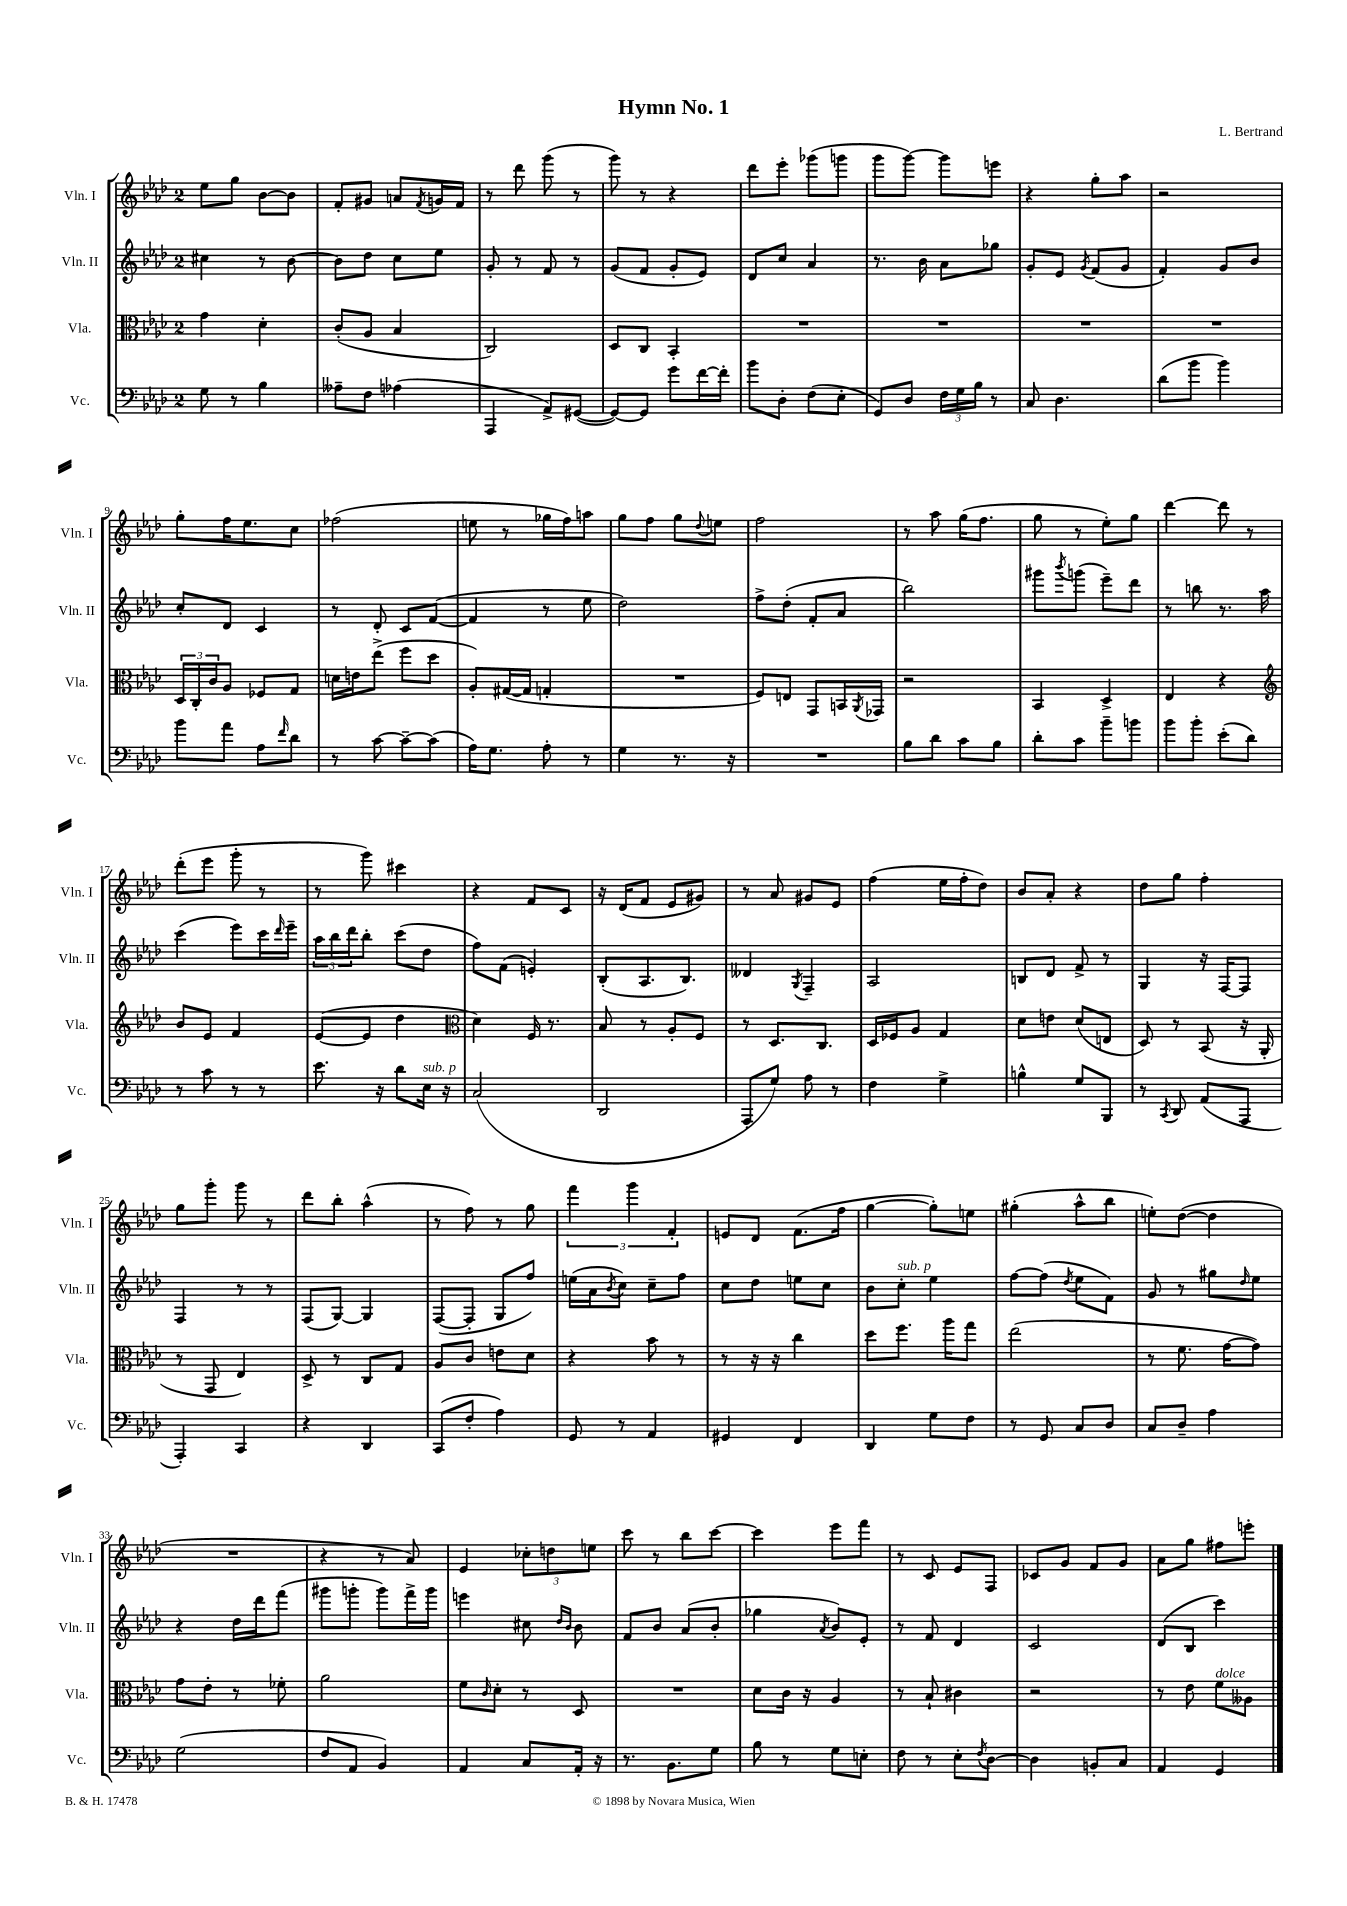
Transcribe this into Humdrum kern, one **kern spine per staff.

**kern	**kern	**kern	**kern
*staff4	*staff3	*staff2	*staff1
*clefF4	*clefC3	*clefG2	*clefG2
*k[b-e-a-d-]	*k[b-e-a-d-]	*k[b-e-a-d-]	*k[b-e-a-d-]
*M2/4	*M2/4	*M2/4	*M2/4
8G\	4g\	4cc#\	8ee-\L
8r	.	.	8gg\J
4B-\	4d-'\	8r	[8b-\L
.	.	[8b-\	8b-\]J
=	=	=	=
8A--~\L	(8c'/L	8b-\]L	8f'/L
8F\J	8A-/J	8dd-\J	8g#/J
(4A-\	4B-/	8cc\L	8a/L
.	.	.	8qf/
.	.	8ee-\J	16g/L
.	.	.	16f/JJ
=	=	=	=
4AAA-/	2C/)	8g'/	8r
.	.	8r	8ddd-\
8AA-^/L)	.	8f/	(8ggg\
([8GG#/J	.	8r	8r
=	=	=	=
8GG#/_L)	8D-/L	(8g/L	8ggg\)
8GG#/]J	8C/J	8f/J	8r
8g\L	4BB-'/	8g'/L	4r
[16f\L	.	8e-/J)	.
16f'\]JJ	.	.	.
=	=	=	=
8b-\L	2r	8d-/L	8ddd-\L
8D-'\J	.	8cc/J	8eee-'\J
(8F\L	.	4a-/	(8ggg-\L
8E-'\J	.	.	8ggg\J
=	=	=	=
8GG/L)	2r	8.r	8ggg\L
8D-/J	.	.	[8ggg\J)
.	.	16b-\	.
24F\LL	.	8a-\L	8ggg\]L
24G\	.	.	.
24B-\JJ	.	.	.
8r	.	8gg-\J	8eee\J
=	=	=	=
8C/	2r	8g'/L	4r
4.D-\	.	8e-/J	.
.	.	8qg/	.
.	.	(8f/L	8gg'\L
.	.	8g/J	8aa-\J
=	=	=	=
(8d-\L	2r	4f'/)	2r
8b-\J	.	.	.
4b-\)	.	8g/L	.
.	.	8b-/J	.
=	=	=	=
8b-\L	24D-/LL	8cc'/L	8gg'\L
.	24C'/	.	.
.	24c/J	.	.
8a-\J	8A-/J	8d-/J	16ff\K
.	.	.	8.ee-\
8A-\L	8F-/L	4c/	.
16qqf/	.	.	.
8d-\J	8G/J	.	8cc\J
=	=	=	=
8r	16d\LL	8r	(2ff-\
.	16e\J	.	.
[8c\	(8ee-^\J	8d-'/	.
8c~\_L	8ff\L	8c/L	.
(8c\]J	8dd-\J	([8f/J	.
=	=	=	=
16A-\LK)	8A-'/L)	4f/]	8ee\
8.G\J	.	.	.
.	([16G#/L	.	8r
.	16G#/]JJ	.	.
8A-'\	4G'/	8r	16gg-\LL
.	.	.	16ff\J)
8r	.	8ee-\	8aa\J
=	=	=	=
4G\	2r	2dd-\)	8gg\L
.	.	.	8ff\J
8.r	.	.	8gg\L
.	.	.	8qqdd-/
.	.	.	8ee\J
16r	.	.	.
=	=	=	=
2r	8F/L)	8ff^\L	2ff\
.	8E/J	(8dd-'\J	.
.	8GG/L	8f'/L	.
.	16BB/L	8a-/J	.
.	8qAA-/	.	.
.	16GG-/JJ	.	.
=	=	=	=
8B-\L	2r	2bb-\)	8r
8d-\J	.	.	8aa-\
8c\L	.	.	(16gg\LK
.	.	.	8.ff\J
8B-\J	.	.	.
=	=	=	=
8d-'\L	4BB-/	8ggg#\L	8gg\
.	.	8qbbb-/	.
8c\J	.	(8ggg\J	8r
8b-~\L	4D-^/	8eee-~\L)	8ee-'\L)
8b\J	.	8ddd-\J	8gg\J
=	=	=	=
8b-\L	4E-/	8r	[4ddd-\
8b-'\J	.	8bb\	.
(8e-'\L	4r	8.r	8ddd-\]
8d-\J)	.	.	8r
.	.	16aa-\	.
=	=	=	=
*	*clefG2	*	*
8r	8b-/L	(4ccc\	(8ddd-'\L
8c\	8e-/J	.	8eee-\J
8r	4f/	8eee-\L)	8ggg'\
8r	.	16ccc\L	8r
.	.	16qqddd-/	.
.	.	16eee-~\JJ	.
=	=	=	=
8.e-\	([8e-/L	24aa-\LL	8r
.	.	24bb-\	.
.	.	24ddd-\J	.
.	8e-/]J	8bb-'\J	8ggg\)
16r	.	.	.
8d-\L	4dd-\	(8ccc\L	4ccc#\
16E-\Jk	.	8dd-\J	.
16r	.	.	.
=	=	=	=
*	*clefC3	*	*
(2C/	4d-\)	8ff\L)	4r
.	.	(8f\J	.
.	16F/	4e'/)	8f/L
.	8.r	.	.
.	.	.	8c/J
=	=	=	=
2DD-/	8B-/	(8B-'/L	16r
.	.	.	(16d-/LK
.	8r	8.A-/	8f/J
.	8A-'/L	.	8e-/L
.	.	8.B-/J)	.
.	8F/J	.	8g#/J)
=	=	=	=
8AAA-'/L	8r	4d--/	8r
8G/J)	8.D-/L	.	8a-/
.	.	8qG/	.
8A-\	.	4F~/	8g#/L
.	8.C/J	.	.
8r	.	.	8e-/J
=	=	=	=
4F\	16D-/LL	2A-/	(4ff\
.	16F-/J	.	.
.	8A-/J	.	.
4G^\	4G/	.	16ee-\LL
.	.	.	16ff'\J
.	.	.	8dd-\J)
=	=	=	=
4B^^\	8d-\L	8B/L	8b-/L
.	8e\J	8d-/J	8a-'/J
8G/L	(8d-/L	8f^/	4r
8BBB-/J	8E/J	8r	.
=	=	=	=
8r	8D-/)	4G/	8dd-\L
8qCC/	.	.	.
8DD-/	8r	.	8gg\J
(8AA-/L	(8BB-/	16r	4ff'\
.	.	[16F/LK	.
8AAA-/J	16r	8F/]J	.
.	16AA-'/	.	.
=	=	=	=
4AAA-'/)	8r	4F/	8gg\L
.	8GG/	.	8ggg'\J
4CC/	4E-/)	8r	8ggg\
.	.	8r	8r
=	=	=	=
4r	8D-^/	(8F/L	8ddd-\L
.	8r	[8G/J)	8bb-'\J
4DD-/	8C/L	4G/]	(4aa-^^\
.	8G/J	.	.
=	=	=	=
(8CC/L	8A-/L	([8F/L	8r
8F'/J	8c/J	8F'/]J	8ff\)
4A-\)	8e\L	8G/L	8r
.	8d-\J	8ff/J)	8gg\
=	=	=	=
8GG/	4r	(16ee\LL	6fff\
.	.	16a-\J	.
.	.	8qb-/	.
8r	.	8cc\J)	.
.	.	.	6ggg\
4AA-/	8b-\	8cc~\L	.
.	.	.	6f'/
.	8r	8ff\J	.
=	=	=	=
4GG#/	8r	8cc\L	8e/L
.	16r	8dd-\J	8d-/J
.	16r	.	.
4FF/	4cc\	8ee\L	(8.f\L
.	.	8cc\J	.
.	.	.	16ff\Jk
=	=	=	=
4DD-/	8dd-\L	8b-\L	[4gg\
.	8.ff\J	8cc'\J	.
8G\L	.	4ee-\	8gg'\]L)
.	16aa-\LK	.	.
8F\J	8gg\J	.	8ee\J
=	=	=	=
8r	(2ee-\	[8ff\L	(4gg#'\
8GG/	.	(8ff\]J	.
.	.	8qdd-/	.
8C/L	.	8ee-\L	8aa-^^\L
8D-/J	.	8f\J)	8bb-\J
=	=	=	=
8C/L	8r	8g/	8ee'\L)
8D-~/J	8.f\	8r	([8dd-\J
4A-\	.	8gg#\L	4dd-\]
.	[16g\LK	.	.
.	.	16qqdd-/	.
.	8g\]J)	8ee-\J	.
=	=	=	=
(2G\	8g\L	4r	2r
.	8e-'\J	.	.
.	8r	16dd-\LL	.
.	.	16ddd-\J	.
.	8f-'\	(8fff\J	.
=	=	=	=
8F/L	2a-\	8ggg#\L	4r
8AA-/J	.	8ggg'\J	.
4BB-/)	.	8ggg\L)	8r
.	.	16fff^\L	8a-/)
.	.	16ggg\JJ	.
=	=	=	=
4AA-/	8f\L	4eee\	4e-/
.	16qqc/	.	.
.	8d-'\J	.	.
8C/L	8r	8cc#\	12cc-'\L
.	.	.	12dd\
.	.	16qqdd-/LL	.
.	.	16qqb-/JJ	.
16AA-'/Jk	8D-/	8b-\	.
.	.	.	12ee\J
16r	.	.	.
=	=	=	=
8.r	2r	8f/L	8ccc\
.	.	8b-/J	8r
8.BB-\L	.	.	.
.	.	(8a-/L	8bb-\L
8G\J	.	8b-'/J	[8ccc\J
=	=	=	=
8B-\	8d-\L	4gg-\	4ccc\]
8r	16c\Jk	.	.
.	16r	.	.
.	.	8qa-/	.
8G\L	4A-/	8b-/L)	8eee-\L
8E'\J	.	8e-'/J	8fff\J
=	=	=	=
8F\	8r	8r	8r
8r	8B-`/	8f/	8c/
8E-'\L	4c#\	4d-/	8e-/L
8qF/	.	.	.
[8D-\J	.	.	8F/J
=	=	=	=
4D-\]	2r	2c/	8c-/L
.	.	.	8g/J
8BB'/L	.	.	8f/L
8C/J	.	.	8g/J
=	=	=	=
4AA-/	8r	(8d-/L	8a-\L
.	8e-\	8B-/J	8gg\J
4GG/	8f\L	4ccc\)	8ff#\L
.	8A--\J	.	8eee'\J
==	==	==	==
*-	*-	*-	*-
